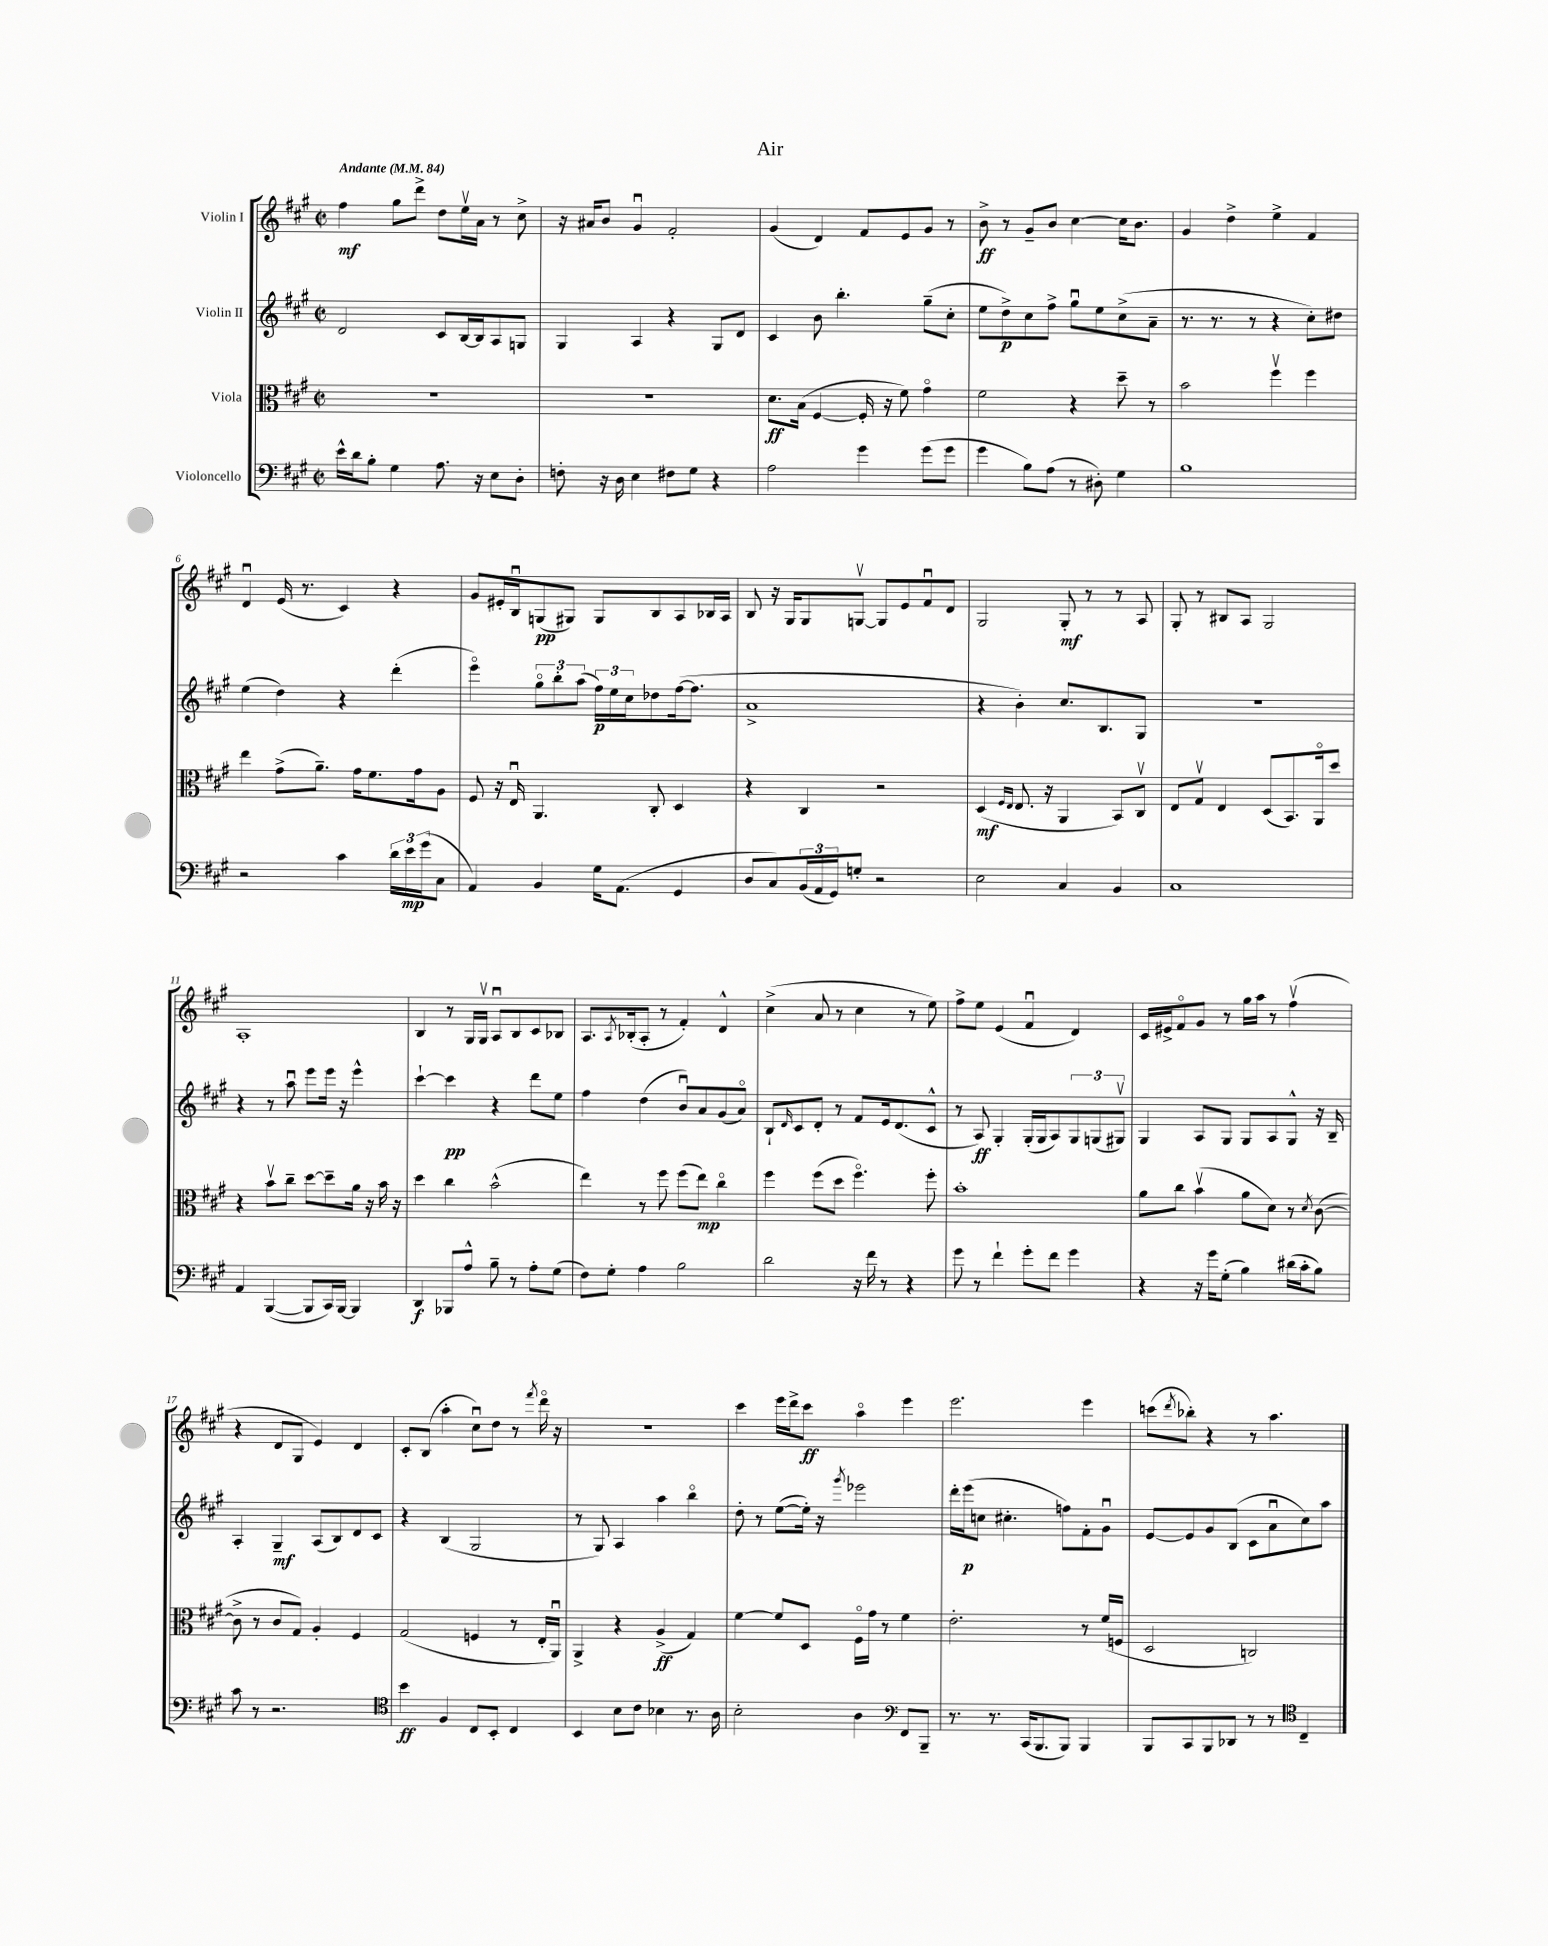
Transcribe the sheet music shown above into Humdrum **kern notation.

**kern	**kern	**kern	**kern
*staff4	*staff3	*staff2	*staff1
*clefF4	*clefC3	*clefG2	*clefG2
*k[f#c#g#]	*k[f#c#g#]	*k[f#c#g#]	*k[f#c#g#]
*M2/2	*M2/2	*M2/2	*M2/2
*met(c|)	*met(c|)	*met(c|)	*met(c|)
*MM84	*MM84	*MM84	*MM84
16e^^\LL	1r	2d/	4ff#\
16d\J	.	.	.
8B'\J	.	.	.
4G#\	.	.	8gg#\L
.	.	.	8ddd^\J
8.A\	.	8c#/L	8dd\L
.	.	[16B/L	16eev\L
16r	.	16B/]J	16a\JJ
8E\L	.	8A/	8r
8D'\J	.	8G/J	8cc#^\
=	=	=	=
8F'\	1r	4G#/	16r
.	.	.	16a#/LK
16r	.	.	8b/J
16D\	.	.	.
4E\	.	4A/	4g#u/
8F#\L	.	4r	2f#'/
8G#\J	.	.	.
4r	.	8G#/L	.
.	.	8d/J	.
=	=	=	=
2A\	8.d\L	4c#/	(4g#/
.	(16B\Jk	.	.
.	[4F#/	8b\	4d/)
.	.	4.bb'\	.
4g#\	16F#'/]	.	8f#/L
.	16r	.	.
.	8f#\)	.	8e/
(8g#\L	4g#o\	(8gg#~\L	8g#/J
8g#\J	.	8cc#'\J	8r
=	=	=	=
4g#\	2f#\	8ee\L	8b^\
.	.	8dd^\)	8r
8B\L)	.	8cc#\	8g#~/L
(8A\J	.	8ff#^\J	8b/J
8r	4r	8gg#u\L	[4cc#\
8D#'\)	.	8ee\	.
4G#\	8dd~\	(8cc#^\	16cc#\]LK
.	.	.	8.b\J
.	8r	8a~\J	.
=	=	=	=
1B	2b\	8.r	4g#/
.	.	8.r	.
.	.	.	4dd^\
.	.	8r	.
.	4ff#v\	4r	4ee^\
.	4ff#\	8cc#'\L)	4f#/
.	.	8dd#\J	.
=	=	=	=
2r	4ee\	(4ee\	4du/
.	(8g#^\L	4dd\)	(16e/
.	.	.	8.r
.	8.a~\J)	.	.
4c#\	.	4r	4c#/)
.	16g#\LK	.	.
.	8.f#\	.	.
24d\LL	.	(4ddd'\	4r
24e\	.	.	.
.	16g#\k	.	.
(24g#\J	.	.	.
8C#\J	8A\J	.	.
=	=	=	=
4AA/)	8F#/	4eeeo\)	8g#/L
.	16r	.	16e#'/L
.	16Eu/	.	16Bu/J
4BB/	4.AA/	12gg#o\L	(8G/
.	.	12bb'\	.
.	.	.	8G#/J)
.	.	(12aa\J	.
16G#\LK	.	24ff#\LL)	8G#/L
.	.	24ee\	.
(8.AA\J	.	.	.
.	.	24cc#\J	.
.	8C#'/	8dd-\	8B/
4GG#/	4D/	([16ff#\k	8A/
.	.	8.ff#\]J	.
.	.	.	16B-/L
.	.	.	16A/JJ
=	=	=	=
8D/L	4r	1a^	8B/
8C#/)	.	.	16r
.	.	.	16G#/LK
(24BB/L	4C#/	.	8G#/
24AA/	.	.	.
24GG#/J)	.	.	.
8G'/J	.	.	[8Gv/J
2r	2r	.	8G/]L
.	.	.	8e/
.	.	.	8f#u/
.	.	.	8d/J
=	=	=	=
2E\	(4D/	4r	2G#/
.	16qqF#/LL	.	.
.	16qqE/JJ	.	.
.	8.E/	4b'\)	.
.	16r	.	.
4C#/	4AA/	8.cc#/L	8G#'/
.	.	.	8r
.	.	8.B/	.
4BB/	8BB/L)	.	8r
.	8C#v/J	8G#/J	8A/
=	=	=	=
1C#	8E/L	1r	8G#'/
.	8G#v/J	.	8r
.	4E/	.	8B#/L
.	.	.	8A/J
.	(8D/L	.	2G#/
.	8.BB/)	.	.
.	16AAo/k	.	.
.	8dd/J	.	.
=	=	=	=
4AA/	4r	4r	1A'
([4BBB/	8bv\L	8r	.
.	8cc#~\J	8aau\	.
8BBB/]L	[8dd\L	8eee\L	.
16CC#/L)	8dd~\]	16eee\Jk	.
[16BBB/JJ	.	16r	.
4BBB/]	16a\Jk	4eee^^\	.
.	16r	.	.
.	16b\	.	.
.	16r	.	.
=	=	=	=
4DD/	4dd\	[4ccc#`\	4B/
8BBB-/L	4cc#\	4ccc#\]	8r
8A^^/J	.	.	16G#/LL
.	.	.	16G#v/JJ
8B~\	(2b^^\	4r	8Au/L
8r	.	.	8B/
8A'\L	.	8ddd\L	8c#/
(8G#\J	.	8ee\J	8B-/J
=	=	=	=
8F#\L)	4ee\)	4ff#\	8.A/L
8G#'\J	.	.	.
.	.	.	8qA/
.	.	.	(16B-'/k
4A\	8r	(4dd\	8A'/J
.	8ff#\	.	8r
2B\	(8ff#\L	8bu/L)	4f#'/)
.	8ee\J)	8a/	.
.	4cc#o\	(8g#/	4d^^/
.	.	8ao/J)	.
=	=	=	=
2d\	4ff#\	8B`/L	(4cc#^\
.	.	16qqd/	.
.	.	8c#/	.
.	(8ff#\L	8d'/J	8a/
.	8dd\J	8r	8r
16r	4.ff#o\)	8f#/L	4cc#\
16f#\	.	.	.
8r	.	16e/k	.
.	.	(8.d/	.
4r	.	.	8r
.	8ff#'\	8c#^^/J	8ee\)
=	=	=	=
8g#\	1b'	8r	8ff#^\L
8r	.	8A/)	8ee\J
4f#`\	.	4G#'/	(4e/
8g#'\L	.	(16G#'/LL	4f#u/
.	.	16G#/J	.
8f#\J	.	8A/)	.
4g#\	.	12G#/	4d/)
.	.	(12G/	.
.	.	12G#v/J)	.
=	=	=	=
4r	8a\L	4G#/	16c#/LL
.	.	.	16e#^/J
.	8cc#\J	.	8f#o/
16r	(4bv\	8A/L	8g#/J
16g#\LK	.	.	.
(8G#'\J	.	8G#/J	8r
4B\)	8a\L	8G#/L	16gg#\LL
.	.	.	16aa\JJ
.	8d\J)	8A/	8r
(16d#\LL	8r	8G#^^/J	(4ff#v\
16c#'\J	.	.	.
.	8qd/	.	.
8B\J)	([8c#\	16r	.
.	.	16B~/	.
=	=	=	=
8c#\	8c#^\]	4A'/	4r
8r	8r	.	.
2.r	8c#/L	4G#~/	8d/L
.	8G#/J)	.	8G#/J
.	4A'/	(8A/L	4e/)
.	.	8B/)	.
.	4F#/	8d/	4d/
.	.	8c#/J	.
=	=	=	=
*clefC4	*	*	*
4b\	(2G#/	4r	8c#'/L
.	.	.	(8B/J
4F#/	.	(4B/	4aa'\
8C#/L	4F/	2G#/	8cc#u\L)
8BB'/J	.	.	8dd\J
4C#/	8r	.	8r
.	.	.	8qfff#/
.	16E'/LL	.	16dddo\
.	16AAu/JJ)	.	16r
=	=	=	=
4BB/	4AA^/	8r	1r
.	.	8G#/)	.
8B\L	4r	4A/	.
8c#\J	.	.	.
4B-\	(4A^/	4aa\	.
8.r	4G#/)	4bbo\	.
16A\	.	.	.
=	=	=	=
2B'\	[4f#\	8dd'\	4ccc#\
.	.	8r	.
.	8f#/]L	([8ee\L	16eee\LL
.	.	.	16ddd^\J
.	8D/J	16ee'\]Jk)	8ccc#\J
.	.	16r	.
.	.	8qggg#/	.
4A\	16F#o\LL	2eee-\	4aao\
.	16g#\JJ	.	.
.	8r	.	.
*clefF4	*	*	*
8FF#/L	4f#\	.	4eee\
8BBB~/J	.	.	.
=	=	=	=
8.r	2.e'\	16ddd'\LL	2.eee\
.	.	(16eee\J	.
.	.	8cc\J	.
8.r	.	.	.
.	.	4.cc#'\	.
(16CC#/LK	.	.	.
8.BBB/	.	.	.
8BBB/J)	.	8ff\L)	.
4BBB/	8r	8f#'\	4eee\
.	(16f#/LL	8g#u\J	.
.	16F/JJ	.	.
=	=	=	=
8BBB/L	2D/	[8e/L	(8ccc\L
.	.	.	8qddd/
8CC#/	.	8e/]	8bb-'\J)
8BBB/	.	8g#/	4r
8DD-/J	.	(8B/J	.
8r	2C/)	8c#\L	8r
8r	.	8au\	4.aa\
*clefC4	*	*	*
4C#~/	.	8cc#\)	.
.	.	8aa\J	.
==	==	==	==
*-	*-	*-	*-
